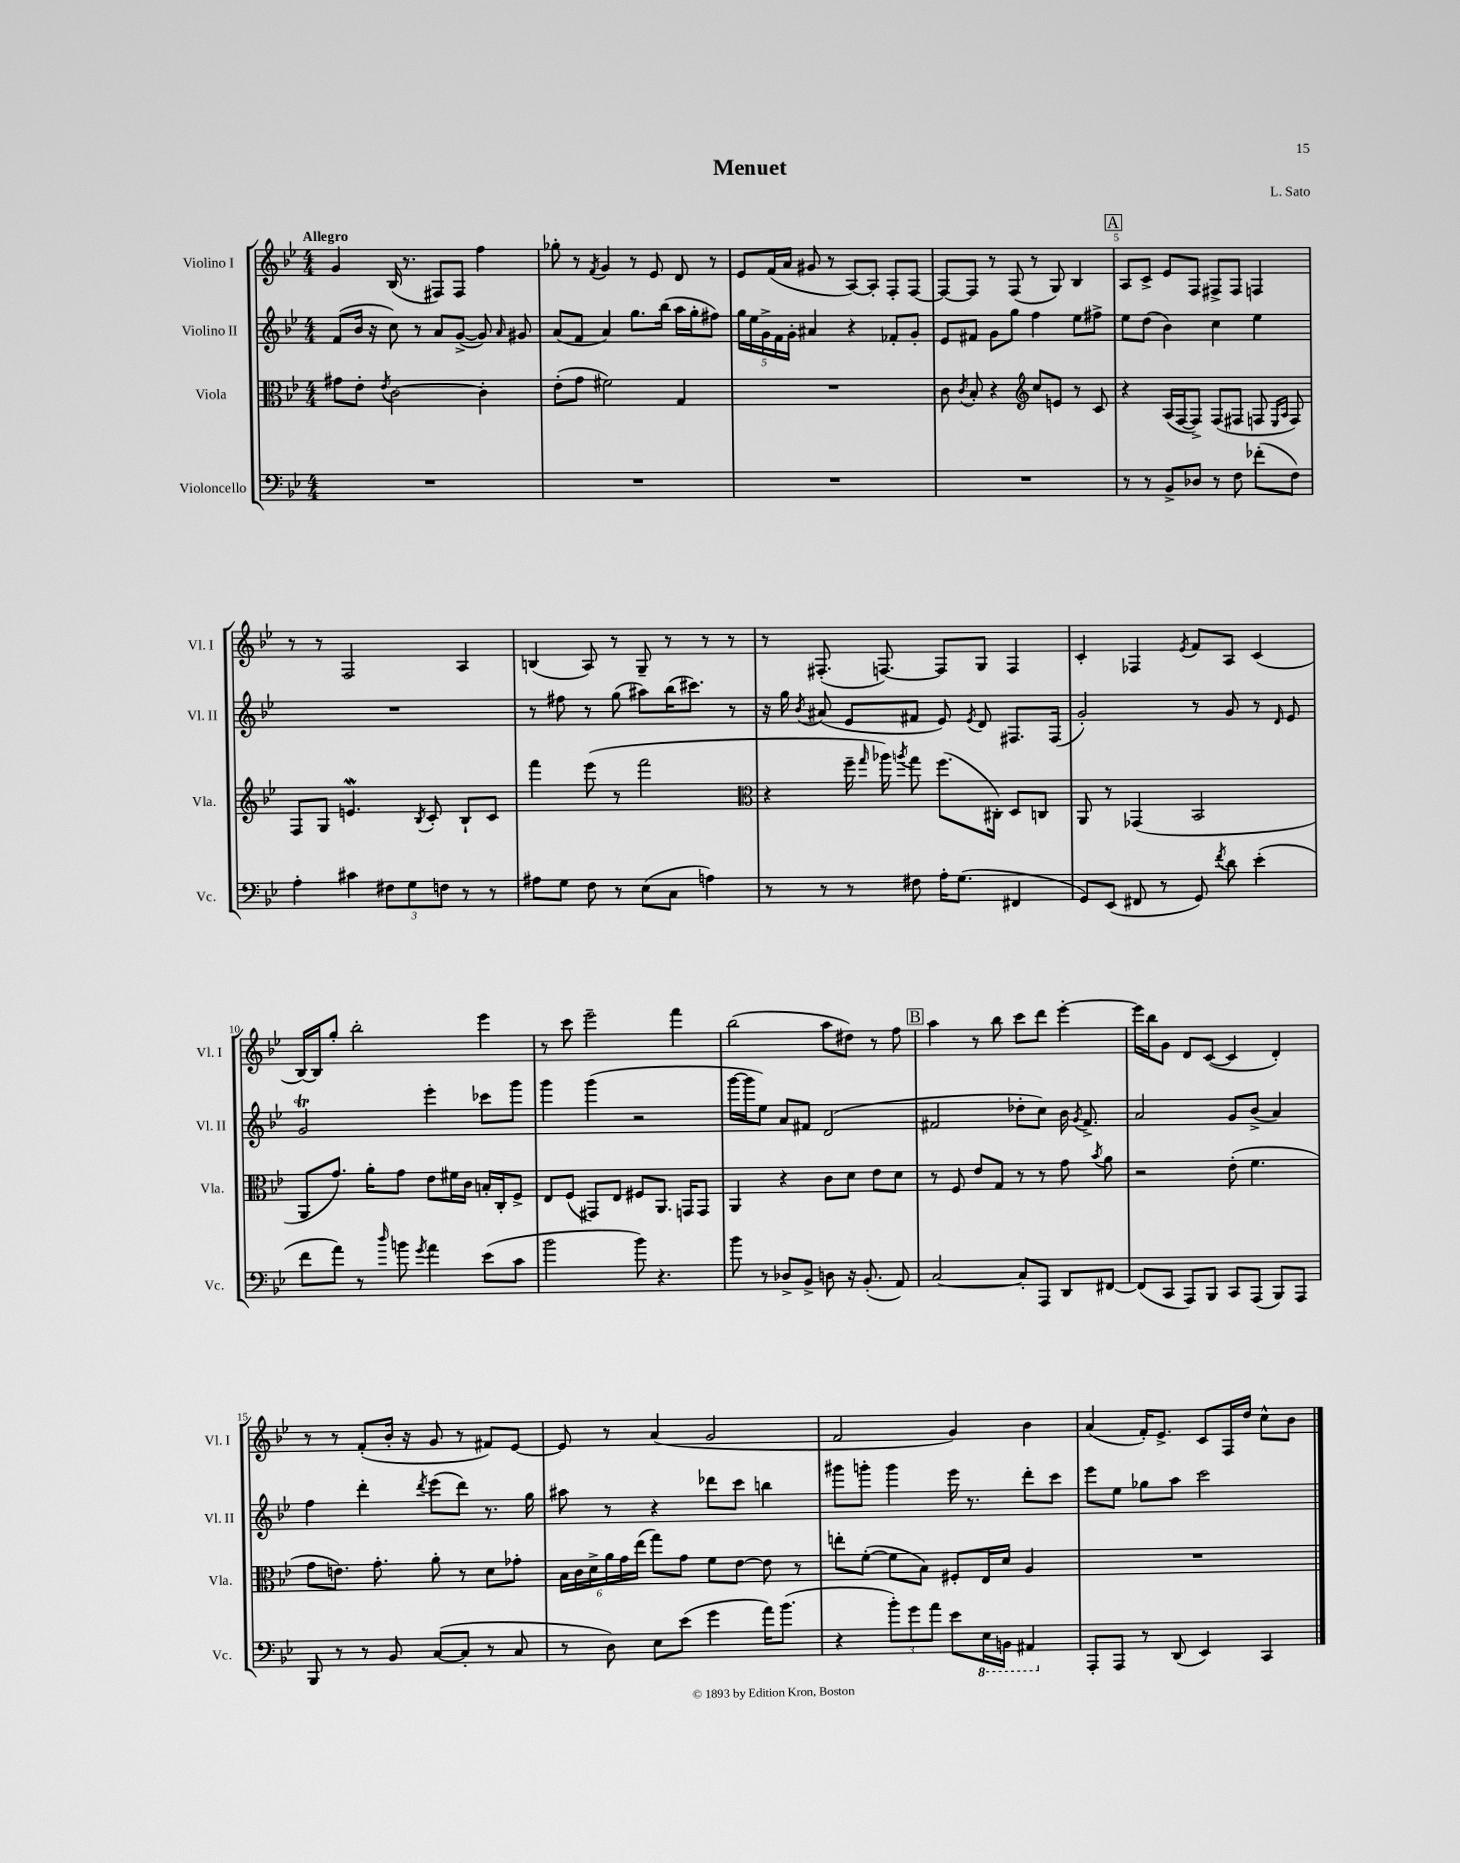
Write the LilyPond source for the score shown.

\header { title = "Menuet" composer = "L. Sato" }
<<
\new StaffGroup <<
\new Staff = "s0" \with { instrumentName = "Violino I" shortInstrumentName = "Vl. I" } {
    \clef treble \key bes \major \numericTimeSignature \time 4/4 \tempo "Allegro"
    \autoBeamOff g'4 bes16( r8. fis8[) fis8] f''4 |
    ges''8-. r8 \acciaccatura { f'8 } g'4 r8 ees'8 d'8 r8 |
    ees'8[ f'16( a'16] gis'8 r8 a8[~) a8]-. f8[-. f8]~ |
    f8[~ f8] r8 f8( r8 g8) bes4 |
    \mark \markup { \box "A" } a8[ c'8]-> ees'8[ f8] fis8[-> fis8] f4 |
    r8 r8 f2 a4 |
    b4( a8) r8 g8-- r8 r8 r8 |
    r8 fis8.-.( f8.~) f8[ g8] f4 |
    c'4-. fes4 \acciaccatura { ees'8 } f'8[ a8] c'4( |
    bes16[~) bes16 g''8]-. bes''2-. ees'''4 |
    r8 c'''8 ees'''2-- f'''4 |
    bes''2( a''8[ dis''8]) r8 f''8 |
    \mark \markup { \box "B" } a''4 r8 bes''8 c'''8[ d'''8] ees'''4~-. |
    ees'''16[ bes''16 g'8] d'8[ c'8]~( c'4 d'4-.) |
    r8 r8 f'8[-.( bes'16]-. r16 g'8 r8 fis'8[) ees'8]~ |
    ees'8 r8 a'4( g'2 |
    f'2 g'4) bes'4 |
    a'4( f'16[-.) ees'8.]-> c'8[ f16 d''16] c''8[-^ bes'8] \bar "|." |
}
\new Staff = "s1" \with { instrumentName = "Violino II" shortInstrumentName = "Vl. II" } {
    \clef treble \key bes \major \numericTimeSignature \time 4/4
    \autoBeamOff f'8[( bes'16] r16 c''8) r8 a'8[ g'8]~->( g'8) \grace { a'16 } gis'8 |
    a'8[( f'8] a'4) g''8.[ bes''16]( a''16[ g''16-. fis''8]) |
    \tuplet 5/4 { g''16[ ees''16 g'16-> f'16 g'16]-. } ais'4 r4 fes'8[-. g'8]-. |
    ees'8[ fis'8] g'8[ g''8] f''4 ees''8[ fis''8]-> |
    \mark \markup { \box "A" } ees''8[ d''8]( bes'4) c''4 ees''4 |
    R1 |
    r8 fis''8 r8 g''8( ais''8[) bes''16( cis'''8.]) r8 |
    r16 g''16 \acciaccatura { bes'8 } ais'8( ees'8[ fis'8] ees'8) \acciaccatura { ees'8 } d'8 fis8.[ fis16]( |
    g'2-.) r8 g'8 r8 \grace { d'16 } ees'8 |
    g'2\trill ees'''4-. ces'''8[ g'''8] |
    g'''4 g'''4( r2 |
    g'''16[~ g'''16 ees''8]) a'8[ fis'8] d'2( |
    \mark \markup { \box "B" } fis'2 des''8[-. c''8]) bes'16 \acciaccatura { g'8 } fis'8.-> |
    a'2 g'8[ bes'8]->( a'4) |
    f''4 d'''4-. \acciaccatura { d'''8 } ees'''8[( d'''8]) r8. g''16 |
    ais''8 r8 r4 des'''8[ c'''8] b''4 |
    gis'''8[ g'''8]-. g'''4 ees'''16 r8. d'''8[-. c'''8] |
    ees'''8[ ees''8] ges''8[ a''8] c'''2 \bar "|." |
}
\new Staff = "s2" \with { instrumentName = "Viola" shortInstrumentName = "Vla." } {
    \clef alto \key bes \major \numericTimeSignature \time 4/4
    \autoBeamOff gis'8[ ees'8]-. \acciaccatura { ees'8 } c'2~ c'4-. |
    ees'8[-.( g'8] fis'2) g4 |
    R1 |
    c'8 \acciaccatura { c'8 } bes8-. r4 \clef treble c''8[ e'8] r8 c'8 |
    \mark \markup { \box "A" } r4 a16[( f16~ f8]->) f8[( fis8] f8 \grace { ees16[ a16] } f8) |
    f8[ g8] e'4.\mordent \acciaccatura { bes8 } c'8-. bes8[-! c'8] |
    f'''4 ees'''8( r8 f'''2 |
    \clef alto r4 f''16-- \grace { g''16 } aes''16) \acciaccatura { a''8 } g''8 f''8.[( cis16]-.) d8[ c8] |
    a,8 r8 ges,4( bes,2 |
    a,8[ g'8.]) a'16[-. g'8] ees'8[ fis'16 c'16] b16[-. c16-. f8]-> |
    ees8[ f8]( gis,8[) ees8] fis8[ a,8.] g,16[ g,8] |
    a,4 r4 c'8[ d'8] ees'8[ d'8] |
    \mark \markup { \box "B" } r8 f8 ees'8[ g8] r8 r8 g'8 \acciaccatura { bes'8 } a'8 |
    r2 ees'8-.( f'4. |
    g'8[ e'8.]) g'8.-. a'8-. r8 d'8[ ges'8]-. |
    \tuplet 6/4 { bes16[ c'16 d'16-> a'16 g'16 ees''16]( } g''8[) g'8] f'8[ ees'8]~ ees'8 r8 |
    e''8[-. f'8]~-.( f'8[ bes8]) fis8[-. ees16 d'16] a4 |
    R1 \bar "|." |
}
\new Staff = "s3" \with { instrumentName = "Violoncello" shortInstrumentName = "Vc." } {
    \clef bass \key bes \major \numericTimeSignature \time 4/4
    \autoBeamOff R1 |
    R1 |
    R1 |
    R1 |
    \mark \markup { \box "A" } r8 r8 bes,8[-> des8] r8 f8 fes'8[-.( f8]) |
    a4-. cis'4 \tuplet 3/2 { fis8[ g8 f8] } r8 r8 |
    ais8[ g8] f8 r8 ees8[( c8] a4) |
    r8 r8 r8 fis8 a16[-. g8.]( fis,4 |
    g,8[) ees,8]( fis,8 r8 g,8) \acciaccatura { f'8 } d'8 ees'4-.( |
    f'8[ a'8]) r8 \grace { d''16 } b'8 \acciaccatura { g'8 } a'4 ees'8[( c'8] |
    bes'2 bes'8) r4. |
    bes'8 r8 des8[-> bes,8]-> d8 r16 bes,8.-.( a,8) |
    \mark \markup { \box "B" } c2~ c8[-. a,,8] d,8[ fis,8]~ |
    fis,8[( c,8] a,,8[) bes,,8] c,8[ a,,8]( bes,,8[) a,,8] |
    bes,,8 r8 r8 bes,8 c8[~( c8]-. r8 c8 |
    r8 d8) ees8[ ees'8]( g'4 a'16[) bes'8.]( |
    r4 \tuplet 3/2 { bes'8[-.) g'8 a'8] } ees'8[ \ottava #-1 ees,16 b,,16] ais,,4 \ottava #0 |
    a,,8[-. a,,8] r8 d,8( ees,4) c,4 \bar "|." |
}
>>
>>
\layout { \context { \Score \override BarNumber.break-visibility = ##(#f #t #t) barNumberVisibility = #(every-nth-bar-number-visible 5) } }
